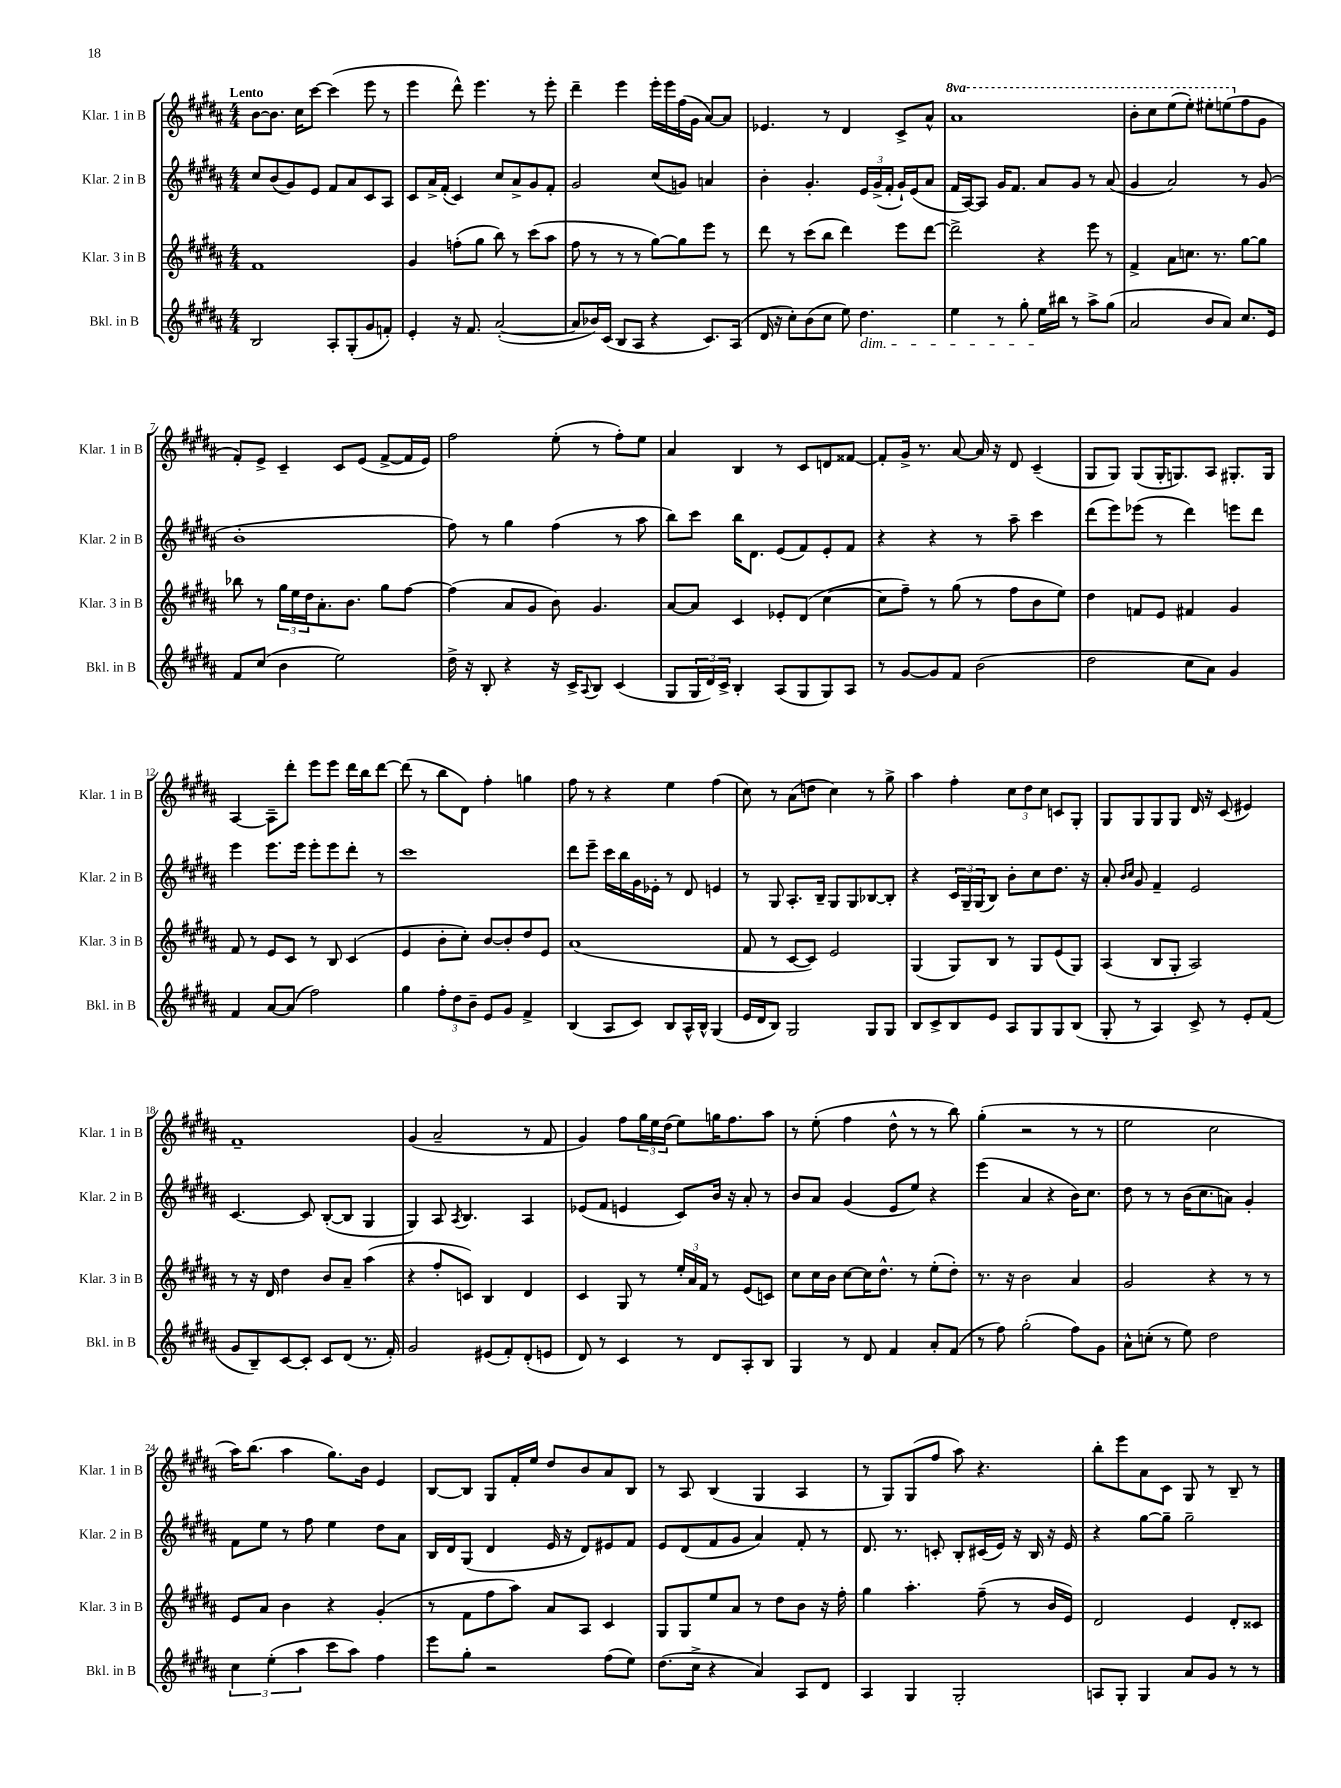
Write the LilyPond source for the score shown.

<<
\new StaffGroup <<
\new Staff = "s0" \with { instrumentName = "Klar. 1 in B" shortInstrumentName = "Klar. 1 in B" } {
    \clef treble \key b \major \numericTimeSignature \time 4/4 \set Staff.ottavationMarkups = #ottavation-simple-ordinals \tempo "Lento"
    b'8~ b'8. cis''16 cis'''8~ cis'''4( e'''8 r8 |
    e'''4 dis'''8-^) e'''4. r8 e'''8-. |
    dis'''4-- e'''4 e'''16-. e'''16 fis''16( gis'16 ais'8~) ais'8 |
    ees'4. r8 dis'4 cis'8-> ais'8-^ |
    \ottava #1 ais''1 |
    b''8-. cis'''8 e'''8( e'''8-.) eis'''8-. e'''8( \ottava #0 fis''8 gis'8 |
    fis'8-.) e'8-> cis'4-- cis'8 e'8( fis'8~-> fis'16 e'16) |
    fis''2 e''8-.( r8 fis''8-.) e''8 |
    ais'4 b4 r8 cis'8 d'8 fisis'8~ |
    fisis'8-. gis'16-> r8. ais'8~ ais'16 r16 dis'8 cis'4--( |
    gis8 gis8) gis8( gis16-. g8.) ais8 gis8.-. gis16 |
    ais4~ ais8-- dis'''8-. e'''8 e'''8 dis'''16 b''16 dis'''8~ |
    dis'''8( r8 b''8 dis'8) fis''4-. g''4 |
    fis''8 r8 r4 e''4 fis''4( |
    cis''8) r8 ais'8( d''8 cis''4) r8 gis''8-> |
    ais''4 fis''4-. \tuplet 3/2 { cis''8 dis''8 cis''8 } c'8 gis8-. |
    gis8 gis8 gis8 gis8 dis'16 r16 cis'8( eis'4) |
    fis'1-- |
    gis'4( ais'2-- r8 fis'8 |
    gis'4) fis''8 \tuplet 3/2 { gis''16 e''16 dis''16( } e''8) g''16 fis''8. ais''8 |
    r8 e''8-.( fis''4 dis''8-^ r8 r8 b''8) |
    gis''4-.( r2 r8 r8 |
    e''2 cis''2 |
    ais''16) b''8.( ais''4 gis''8.) b'16 e'4 |
    b8~ b8 gis8 fis'16-. e''16 dis''8 b'8 ais'8 b8 |
    r8 ais8 b4( gis4 ais4 |
    r8 gis8) gis8( fis''8 ais''8) r4. |
    b''8-. e'''8 ais'8 cis'8 gis8 r8 b8-- r8 \bar "|." |
}
\new Staff = "s1" \with { instrumentName = "Klar. 2 in B" shortInstrumentName = "Klar. 2 in B" } {
    \clef treble \key b \major \numericTimeSignature \time 4/4
    cis''8 b'8( gis'8) e'8 fis'8 ais'8 cis'8 ais8 |
    cis'8 ais'16-> fis'16-.( cis'4) cis''8 ais'8-> gis'8 fis'8-. |
    gis'2 cis''8( g'8) a'4 |
    b'4-. gis'4.-. \tuplet 3/2 { e'16 gis'16->( fis'16-. } gis'16-!) e'16( ais'8 |
    fis'16 ais16~) ais8 gis'16 fis'8. ais'8 gis'8 r8 ais'8( |
    gis'4 ais'2) r8 gis'8( |
    b'1-. |
    fis''8) r8 gis''4 fis''4( r8 ais''8 |
    b''8) cis'''8 b''16 dis'8. e'8( fis'8) e'8-. fis'8 |
    r4 r4 r8 ais''8-- cis'''4 |
    dis'''8( e'''8) ees'''8( r8 dis'''4) e'''8 dis'''8 |
    e'''4 e'''8. e'''16 e'''8-. e'''8 dis'''8-. r8 |
    cis'''1 |
    dis'''8 e'''8-- cis'''16 b''16 gis'16 ees'16-. r8 dis'8 e'4 |
    r8 gis8 ais8.-. b16-- gis8 gis8 bes8~ bes8-. |
    r4 \tuplet 3/2 { cis'16 gis16-- gis16( } b8) b'8-. cis''8 dis''8. r16 |
    ais'8-. \grace { b'16 cis''16 } gis'8 fis'4-- e'2 |
    cis'4.~ cis'8 b8~-.( b8 gis4 |
    gis4) ais8 \acciaccatura { ais8 } b4. ais4 |
    ees'8( fis'8 e'4 cis'8) b'16 r16 ais'8-. r8 |
    b'8 ais'8 gis'4( e'8 e''8) r4 |
    e'''4( ais'4 r4 b'16) cis''8. |
    dis''8 r8 r8 b'16( cis''8. a'8) gis'4-. |
    fis'8 e''8 r8 fis''8 e''4 dis''8 ais'8 |
    b16 dis'16 gis8( dis'4 e'16 r16 dis'8) eis'8 fis'8 |
    e'8 dis'8( fis'8 gis'8 ais'4) fis'8-. r8 |
    dis'8. r8. c'8-. b8-. cis'16( e'16) r16 b16 r16 e'16 |
    r4 gis''8~ gis''8-- gis''2-- \bar "|." |
}
\new Staff = "s2" \with { instrumentName = "Klar. 3 in B" shortInstrumentName = "Klar. 3 in B" } {
    \clef treble \key b \major \numericTimeSignature \time 4/4
    fis'1 |
    gis'4 f''8-.( gis''8 b''8) r8 cis'''8( ais''8 |
    fis''8 r8 r8 r8 gis''8~) gis''8 e'''8 r8 |
    dis'''8 r8 cis'''8( b''8 dis'''4) e'''8 dis'''8~ |
    dis'''2-> r4 e'''8 r8 |
    fis'4-> ais'8 c''8. r8. gis''8~ gis''8 |
    bes''8 r8 \tuplet 3/2 { gis''16 e''16 dis''16 } ais'8.-. b'8. gis''8 fis''8~ |
    fis''4( ais'8 gis'8 b'8) gis'4. |
    ais'8~ ais'8 cis'4 ees'8-. dis'8( cis''4~ |
    cis''8 fis''8--) r8 gis''8( r8 fis''8 b'8 e''8) |
    dis''4 f'8 e'8 fis'4 gis'4 |
    fis'8 r8 e'8 cis'8 r8 b8 cis'4( |
    e'4 b'8-. cis''8-.) b'8~ b'8-. dis''8 e'8 |
    ais'1( |
    fis'8 r8 cis'8~ cis'8) e'2 |
    gis4( gis8) b8 r8 gis8 e'8( gis8) |
    ais4( b8 gis8-. ais2) |
    r8 r16 dis'16 dis''4 b'8 ais'8-- ais''4( |
    r4 fis''8-. c'8) b4 dis'4 |
    cis'4 gis8 r8 \tuplet 3/2 { e''16-. ais'16 fis'16 } r8 e'8( c'8) |
    cis''8 cis''16 b'16 cis''8~ cis''16 dis''8.-^ r8 e''8-.( dis''8-.) |
    r8. r16 b'2 ais'4 |
    gis'2 r4 r8 r8 |
    e'8 ais'8 b'4 r4 gis'4-.( |
    r8 fis'8 fis''8 ais''8) ais'8 ais8 cis'4 |
    gis8 gis8 e''8 ais'8 r8 dis''8 b'8 r16 fis''16-. |
    gis''4 ais''4.-. fis''8--( r8 b'16 e'16) |
    dis'2 e'4 dis'8-. cisis'8 \bar "|." |
}
\new Staff = "s3" \with { instrumentName = "Bkl. in B" shortInstrumentName = "Bkl. in B" } {
    \clef treble \key b \major \numericTimeSignature \time 4/4
    b2 ais8-. gis8-.( gis'8 f'8-.) |
    e'4-. r16 fis'8. ais'2~-.( |
    ais'8 bes'16) cis'16( b8 ais8 r4 cis'8.) ais16( |
    dis'16 r16 cis''8-.) b'8( cis''8 e''8) dis''4.\dim |
    e''4 r8 gis''8-. e''16\! bis''16 r8 ais''8-> gis''8( |
    ais'2 b'8 ais'8) cis''8. e'16 |
    fis'8 cis''8( b'4 e''2) |
    dis''16-> r16 b8-. r4 r16 cis'16-> \appoggiatura { ais8 } b8 cis'4( |
    gis8 \tuplet 3/2 { gis16 dis'16) cis'16-> } b4-. ais8( gis8 gis8) ais8 |
    r8 gis'8~ gis'8 fis'8 b'2( |
    dis''2 cis''8 ais'8) gis'4 |
    fis'4 ais'8~ ais'8( fis''2) |
    gis''4 \tuplet 3/2 { fis''8-. dis''8 b'8-- } e'8 gis'8 fis'4-> |
    b4( ais8 cis'8) b8 ais16-^ b16-^ gis4( |
    e'16 dis'16 b8) gis2 gis8 gis8 |
    b8 cis'8-> b8 e'8 ais8 gis8 gis8 b8( |
    gis8-. r8 ais4) cis'8-> r8 e'8-. fis'8( |
    gis'8 b8--) cis'8~ cis'8-. cis'8 dis'8( r8. fis'16-.) |
    gis'2 eis'8( fis'8-.) dis'8-.( e'8 |
    dis'8) r8 cis'4 r8 dis'8 ais8-. b8 |
    gis4 r8 dis'8 fis'4 ais'8-. fis'8( |
    r8 fis''8) gis''2-.( fis''8) gis'8 |
    ais'8-^ c''8-.( r8 e''8) dis''2 |
    \tuplet 3/2 { cis''4 e''4-.( ais''4 } cis'''8 ais''8) fis''4 |
    e'''8 gis''8-. r2 fis''8( e''8) |
    dis''8.( cis''16-> r4 ais'4) ais8 dis'8 |
    ais4 gis4 gis2-. |
    a8 gis8-. gis4 ais'8 gis'8 r8 r8 \bar "|." |
}
>>
>>
